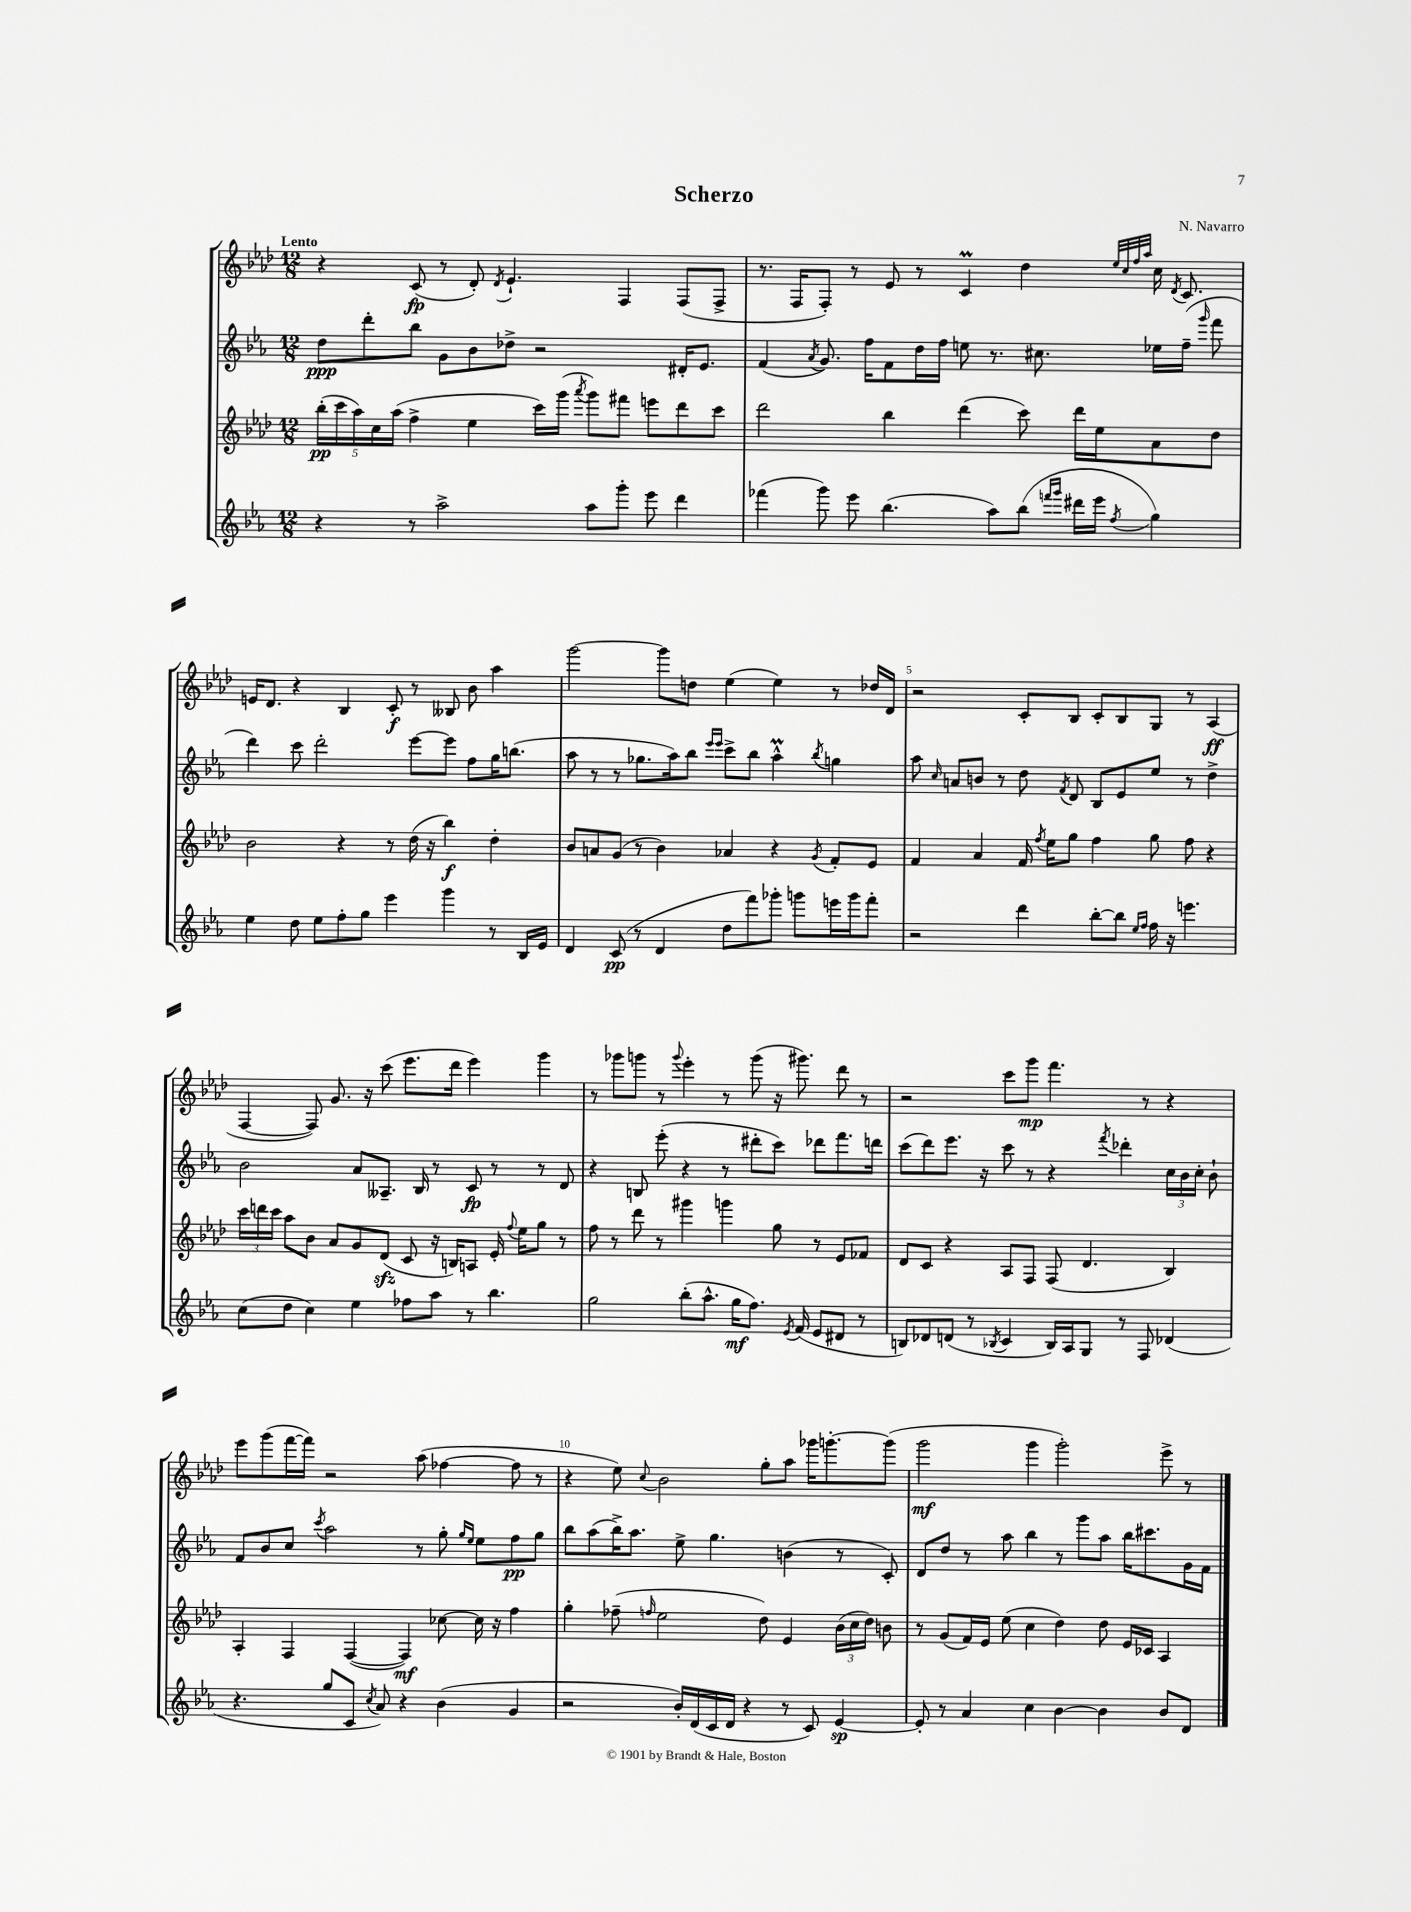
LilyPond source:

\header { title = "Scherzo" composer = "N. Navarro" }
<<
\new StaffGroup <<
\new Staff = "s0" {
    \clef treble \key aes \major \numericTimeSignature \time 12/8 \tempo "Lento"
    \autoBeamOff r4 c'8\fp( r8 des'8-.) \acciaccatura { des'8 } ees'4.-! f4 f8[( f8]-> |
    r8. f16[ f8]-.) r8 ees'8 r8 c'4\prall des''4 \grace { ees''32[ c''32 f''32 aes''32] } c''16 \acciaccatura { des'8 } c'8. |
    e'16[ des'8.] r4 bes4 c'8-.\f r8 beses8 bes'8 aes''4 |
    g'''2~ g'''8[ d''8] ees''4( ees''4) r8 des''16[ des'16] |
    r2 c'8[-. bes8] c'8[-. bes8 g8] r8 aes4\ff( |
    f4~ f8) g'8. r16 c'''8( ees'''8.[ des'''16] ees'''4) g'''4 |
    r8 ges'''8[ g'''8] r8 \appoggiatura { g'''8 } ees'''4-. r8 g'''8( r16 gis'''8.) des'''8 r8 |
    r2 c'''8[ g'''8]\mp f'''4. r8 r4 |
    ees'''8[ g'''8( f'''16~ f'''16]) r2 aes''8( fes''4~ fes''8 r8 |
    r4 ees''8) \appoggiatura { c''8 } bes'2 g''8[-. aes''8] ges'''16[ g'''8.~-. g'''8]( |
    g'''2\mf g'''4 g'''2-.) ees'''8-> r8 \bar "|." |
}
\new Staff = "s1" {
    \clef treble \key ees \major \numericTimeSignature \time 12/8
    \autoBeamOff d''8[\ppp d'''8-. bes''8] g'8[ bes'8 des''8]-> r2 dis'16[-. ees'8.] |
    f'4( \acciaccatura { aes'8 } g'8.) f''16[ f'8 d''16 f''16] e''8 r8. cis''8. ees''16[ f''16]--( \grace { g'''16 } f'''8 |
    d'''4) c'''8 d'''2-. ees'''8[~ ees'''8] f''8[ g''16 b''8.]( |
    aes''8 r8 r8 ges''8.[ aes''16) bes''8] \grace { ees'''16[ ees'''16] } c'''8[-> bes''8] aes''4-^\prall \acciaccatura { bes''8 } g''4 |
    aes''8 \grace { c''16 } a'8[ b'8] r8 d''8 \acciaccatura { f'8 } d'8 bes8[ ees'8 ees''8] r8 d''4-> |
    bes'2 aes'8[ aeses8.]-- bes16 r8 c'8\fp r8 r8 d'8 |
    r4 b8 ees'''8-.( r4 r8 dis'''8[-. c'''8]) des'''8[ f'''8. d'''16] |
    c'''8[( d'''8) ees'''8.] r16 c'''8 r8 r4 \acciaccatura { f'''8 } des'''4-. \tuplet 3/2 { c''16[ bes'16 c''16]-. } bes'8-! |
    f'8[ bes'8 c''8] \acciaccatura { c'''8 } aes''2 r8 g''8-. \grace { g''16[ ees''16] } ees''8[ f''8\pp g''8] |
    bes''8[ aes''8( bes''16->) aes''8.] ees''8-> g''4. b'4( r8 c'8-.) |
    d'8[ d''8] r8 aes''8 bes''4 r8 g'''8[ aes''8] bes''16[ cis'''8. g'16 f'16] \bar "|." |
}
\new Staff = "s2" {
    \clef treble \key aes \major \numericTimeSignature \time 12/8
    \autoBeamOff \tuplet 5/4 { bes''16[-.\pp( c'''16 aes''16) c''16 aes''16]( } f''4-> ees''4 c'''16[) g'''16]( \acciaccatura { aes'''8 } g'''8[) fis'''8] e'''8[ des'''8 c'''8] |
    des'''2 bes''4 des'''4( c'''8) des'''16[ ees''16 aes'8 des''8] |
    bes'2 r4 r8 des''16( r16 bes''4\f) des''4-. |
    bes'8[ a'8 g'8]( r8 bes'4) aes'4 r4 \acciaccatura { g'8 } f'8[-. ees'8] |
    f'4 aes'4 f'16 \acciaccatura { f''8 } ees''16[ g''8] f''4 g''8 f''8 r4 |
    \tuplet 3/2 { c'''16[ d'''16 c'''16] } aes''8[ bes'8] aes'8[ g'8 des'8]\sfz( c'8 r16 b16[) a8] ees'16-. \appoggiatura { f''8 } ees''16[ g''8] r8 |
    f''8 r8 des'''8 r8 gis'''4 g'''4 g''8 r8 ees'8[ fes'8] |
    des'8[ c'8] r4 aes8[ f8] f8( des'4. bes4) |
    aes4-. f4 f4~( f4\mf) ces''8~ ces''16 r16 f''4 |
    g''4-. fes''8--( \grace { f''16 } ees''2 des''8) ees'4 \tuplet 3/2 { bes'16[( c''16 des''16]) } b'8 |
    r8 g'8[( f'16) ees'16] ees''8( c''4 des''4) des''8 ees'16[ ces'16] aes4 \bar "|." |
}
\new Staff = "s3" {
    \clef treble \key ees \major \numericTimeSignature \time 12/8
    \autoBeamOff r4 r8 aes''2-> aes''8[ g'''8]-. ees'''8 d'''4 |
    fes'''4( g'''8) ees'''8 bes''4.( aes''8[) bes''8]( \grace { f'''16[ g'''16] } dis'''16[ ees'''16] \acciaccatura { f''8 } g''4) |
    ees''4 d''8 ees''8[ f''8-. g''8] ees'''4 g'''4 r8 bes16[ ees'16] |
    d'4 c'8\pp( r8 d'4 d''8[ f'''8) ges'''8]-. g'''8[ e'''16 g'''16 f'''8]-. |
    r2 d'''4 bes''8[~-. bes''8] \grace { ees''16[ f''16] } f''16 r16 e'''4. |
    c''8[( d''8] c''4) ees''4 fes''8[ aes''8] r8 bes''4. |
    g''2 bes''8[-.( aes''8.]-^ g''16[\mf f''8.]) \acciaccatura { ees'8 } f'16( ees'8[ dis'8] r8 |
    b8[) des'8 d'8]( r8 \acciaccatura { bes8 } c'4 bes16[) aes16 g8] r8 f8 des'4( |
    r4. g''8[ c'8] \acciaccatura { c''8 } aes'8) r4 bes'4( g'4 |
    r2 bes'16[-.) d'16( c'16 d'16] r4 r8 c'8) ees'4~\sp |
    ees'8-. r8 aes'4 c''4 bes'4~ bes'4 bes'8[ d'8] \bar "|." |
}
>>
>>
\layout { \context { \Score \override BarNumber.break-visibility = ##(#f #t #t) barNumberVisibility = #(every-nth-bar-number-visible 5) } }
